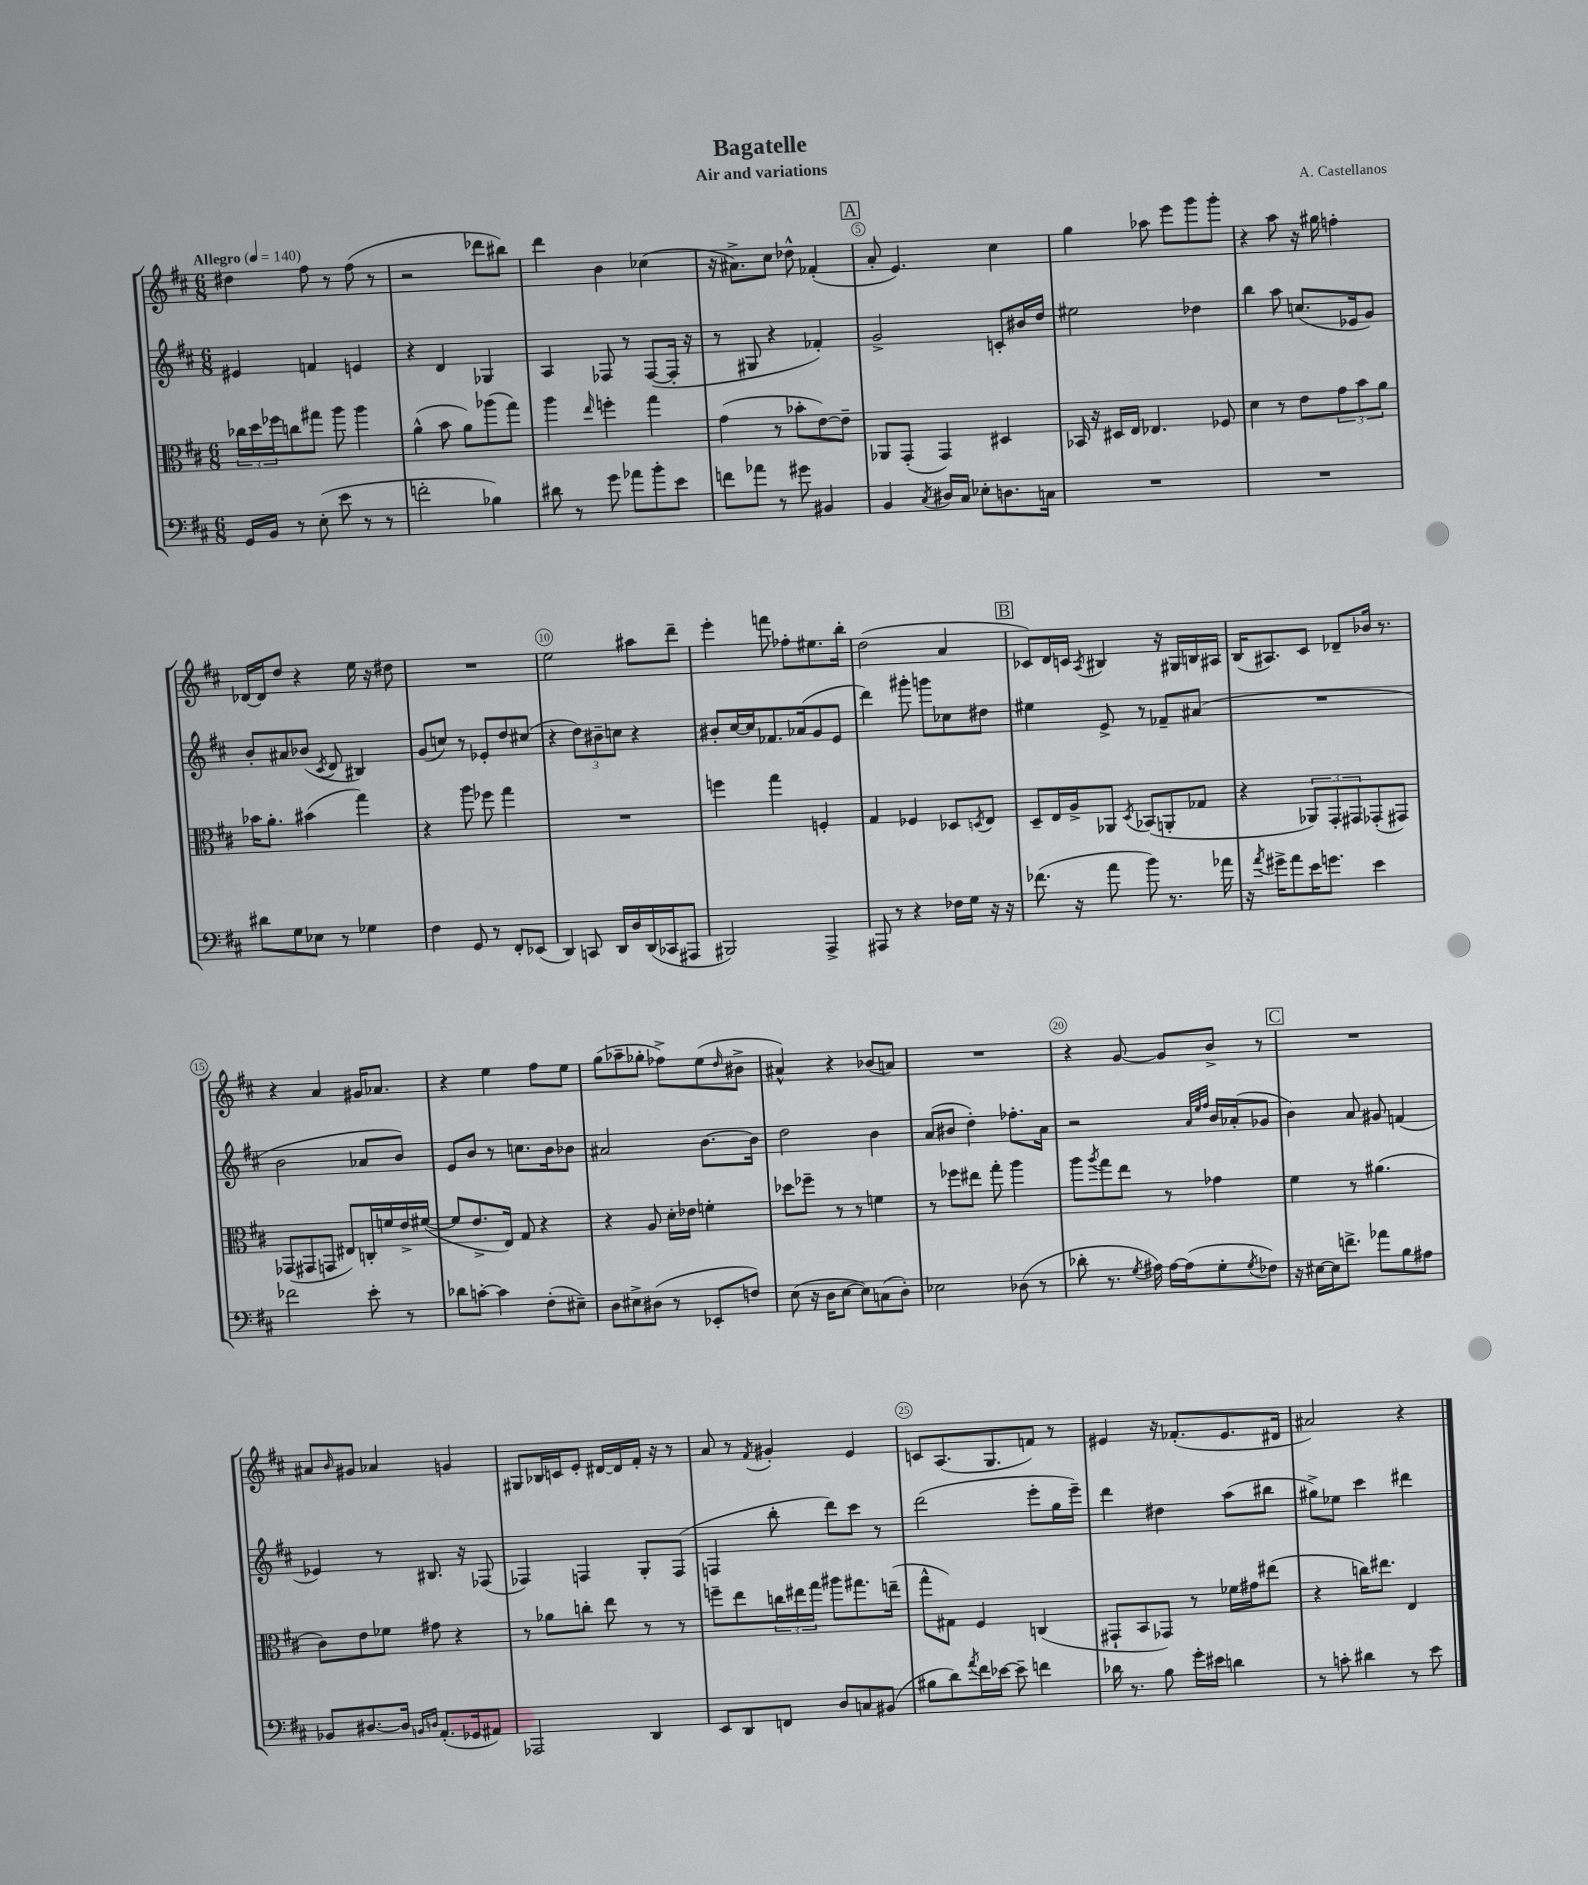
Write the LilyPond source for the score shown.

\header { title = "Bagatelle" composer = "A. Castellanos" subtitle = "Air and variations" }
<<
\new StaffGroup <<
\new Staff = "s0" {
    \clef treble \key d \major \numericTimeSignature \time 6/8 \tempo "Allegro" 4 = 140
    dis''4 fis''8 r8 fis''8( r8 |
    r2 des'''8 bis''8) |
    d'''4 b'4 ces''4( |
    r16 ais'8.->) cis''8 des''8-^ fes'4-.( |
    \mark \markup { \box "A" } a'8-. e'4.) cis''4 |
    g''4 aes''8 e'''8 g'''8 g'''8-. |
    r4 a''8 r16 gis''16 f''4-. |
    des'16~ des'16 d''8 r4 e''16 r16 dis''8 |
    R2. |
    e''2 ais''8 d'''8-- |
    e'''4-. f'''8 fes''8-. eis''8. b''16-. |
    d''2( a'4 |
    \mark \markup { \box "B" } ces'8) d'16 c'16 \acciaccatura { a8 } bis4 r16 gis16 b16 ais16 |
    b16( ais8.) cis'8 des'8-- bes'16 r8. |
    r4 a'4 gis'16 aes'8. |
    r4 e''4 fis''8 e''8 |
    g''8( aes''8-- ges''8-. fes''8->) e''8( \grace { d''16 } bis'8-> |
    ais'4-^) r4 bes'8( a'8) |
    R2. |
    r4 g'8~ g'8 b'8-> r8 |
    \mark \markup { \box "C" } R2. |
    ais'8 \grace { b'16 } gis'8 aes'4 g'4 |
    gis8 bes16 c'16 e'8-. dis'16~ dis'16 fis'16-. r16 r8 |
    a'8 r8 \acciaccatura { fis'8 } gis'4-. e'4 |
    c'8 a8.( g8. f'8) r8 |
    eis'4 r16 fes'8.-.( eis'8. dis'16 |
    ais'2) r4 \bar "|." |
}
\new Staff = "s1" {
    \clef treble \key d \major \numericTimeSignature \time 6/8
    eis'4 f'4 e'4 |
    r4 d'4 ges4 |
    a4 fes8 r8 fes8~( fes16-. r16 |
    r8 gis8 r4 fes'4-.) |
    \mark \markup { \box "A" } g'2-> c'8-. bis'16 d''16 |
    eis''2 des''4 |
    b''4 a''8 c''8.( ees'16 g'8) |
    b'8-. ais'8 bes'8( \acciaccatura { cis'8 } d'8 bis4) |
    g'8( c''8) r8 ees'8-. d''8 cis''8( |
    r4 \tuplet 3/2 { d''8) bis'8-- c''8 } r4 |
    bis'8-. cis''16~ cis''16 fes'8. aes'16( g'8 e'8 |
    d'''4) gis'''8-. g'''8 ces''8 dis''8 |
    \mark \markup { \box "B" } eis''4 e'8-> r8 fes'8-- ais'8( |
    R2. |
    b'2 aes'8 b'8) |
    e'8 b'8 r8 c''8. b'16 bes'8 |
    ais'2 b'8.~ b'16 |
    d''2 b'4 |
    a'8( bis'8 d''4-.) fes''8.-. a'16 |
    r2 \grace { a'32 e''32 fis''32 } b'16 aes'16-.( ges'8 |
    \mark \markup { \box "C" } b'4) a'8 gis'8 f'4( |
    ees'4) r8 bis8. r16 fes8( |
    fes4) f4 g8-. f8( |
    f4 b''8-. d'''8) cis'''8 r8 |
    d'''2( e'''8-. g''16 e'''16--) |
    d'''4 dis''4 a''8( bis''8 |
    gis''8->) ees''8 cis'''4 dis'''4 \bar "|." |
}
\new Staff = "s2" {
    \clef alto \key d \major \numericTimeSignature \time 6/8
    \tuplet 3/2 { ces''16 d''16 fes''16 } c''8 gis''8 a''8 a''4 |
    a'4-^( b'8 a'8) aes''8( g''8) |
    a''4 \grace { e''16 } f''4-. g''4 |
    g'4( r8 bes'8-. e'8~) e'8-- |
    \mark \markup { \box "A" } aes,8 g,8-.( g,4) dis4 |
    bes,16 r16 dis16 e16 ees4. fes8 |
    d'4 r8 e'8 \tuplet 3/2 { g'8 b'8 a'8 } |
    bes'16 a'8.-. bis'4( g''4) |
    r4 a''8 fes''8 g''4 |
    R2. |
    f''4 g''4 f4-. |
    g4 fes4 des8 \acciaccatura { d8 } e8 |
    \mark \markup { \box "B" } d8-- e16 a16-> aes,8 \acciaccatura { d8 } bes,8( a,8-. ges8 |
    r4 \tuplet 3/2 { aes,8) g,8-. gis,8 } ges,8-.( gis,8) |
    ges,8( gis,8 g,8 eis8) c16-. f'16 e'16-> fis'16~( |
    fis'8 e'8.-> e16) g8 r4 |
    r4 a8 d'16-. ees'16 f'4-. |
    des''8 fes''8-- r8 r8 f'4 |
    r8 fes''8 eis''8 g''8-. a''4 |
    a''8 \acciaccatura { a''8 } g''8 e''8 r8 ges'4 |
    \mark \markup { \box "C" } fis'4 r8 ais'4.( |
    cis'8) e'8 fes'8 gis'8 r4 |
    r8 aes'8 c''8-. e''8 r8 r8 |
    f''8-- e''8 \tuplet 3/2 { c''16 eis''16 g''16 } ais''8 gis''8. e''16--( |
    g''8-^ gis8) fis4 c4( |
    gis,8-! b,8 ges,8) r8 fes'16 gis'16 eis''8( |
    r4 c''16) eis''8. e4 \bar "|." |
}
\new Staff = "s3" {
    \clef bass \key d \major \numericTimeSignature \time 6/8
    g,16 b,16 r8 e8-.( e'8 r8 r8 |
    f'2-. bes4) |
    dis'8 r8 g'8 aes'8 b'8-. e'8 |
    f'8 aes'8 r8 gis'8 bis,4 |
    \mark \markup { \box "A" } b,4 \acciaccatura { cis8 } dis16 cis16 ees8-. d8. c16 |
    R2. |
    R2. |
    dis'8 g8 ees8 r8 ges4 |
    fis4 g,8 r8 fis,8-. ees,8( |
    d,4) c,8 d,16 d16 d,16( ces,16 ais,,8 |
    bis,,2) a,,4-> |
    ais,,8 r8 r4 fes16 g16 r16 r16 |
    \mark \markup { \box "B" } fes'8.( r16 a'8 b'8) r8. aes'16 |
    r16 \acciaccatura { a'8 } gis'16-> a'8 e'16 g'8. e'4 |
    fes'2 e'8-. r8 |
    des'8 c'8~-. c'4 fis8-.( eis8--) |
    d8 eis8-> dis8( r8 ees,8-. f8) |
    e8( r16 d16 e8~ e8) c8( d8-.) |
    ees2 des8( r8 |
    des'8-. r8. \acciaccatura { g8 } ais16) ais16~ ais16( g8-. \acciaccatura { g8 } fes8) |
    \mark \markup { \box "C" } r16 eis16~ eis16 f'8.-> aes'8 b8 ais8 |
    bes,8 dis8.~ dis16 \grace { b,16 d16 } a,8.-.( ges,16 ais,8) |
    aes,,2 d,4 |
    e,8 d,8 f,8 d8 c8 bis,8( |
    bis8 d'8) \acciaccatura { a'8 } fis'16 ees'16~ ees'8-- f'4 |
    des'16 r8. b8 g'16-. eis'16 d'4 |
    r8 c'8-. dis'4 r8 e'8 \bar "|." |
}
>>
>>
\layout { \context { \Score \override BarNumber.break-visibility = ##(#f #t #t) barNumberVisibility = #(every-nth-bar-number-visible 5) \override BarNumber.stencil = #(make-stencil-circler 0.1 0.3 ly:text-interface::print) } }
